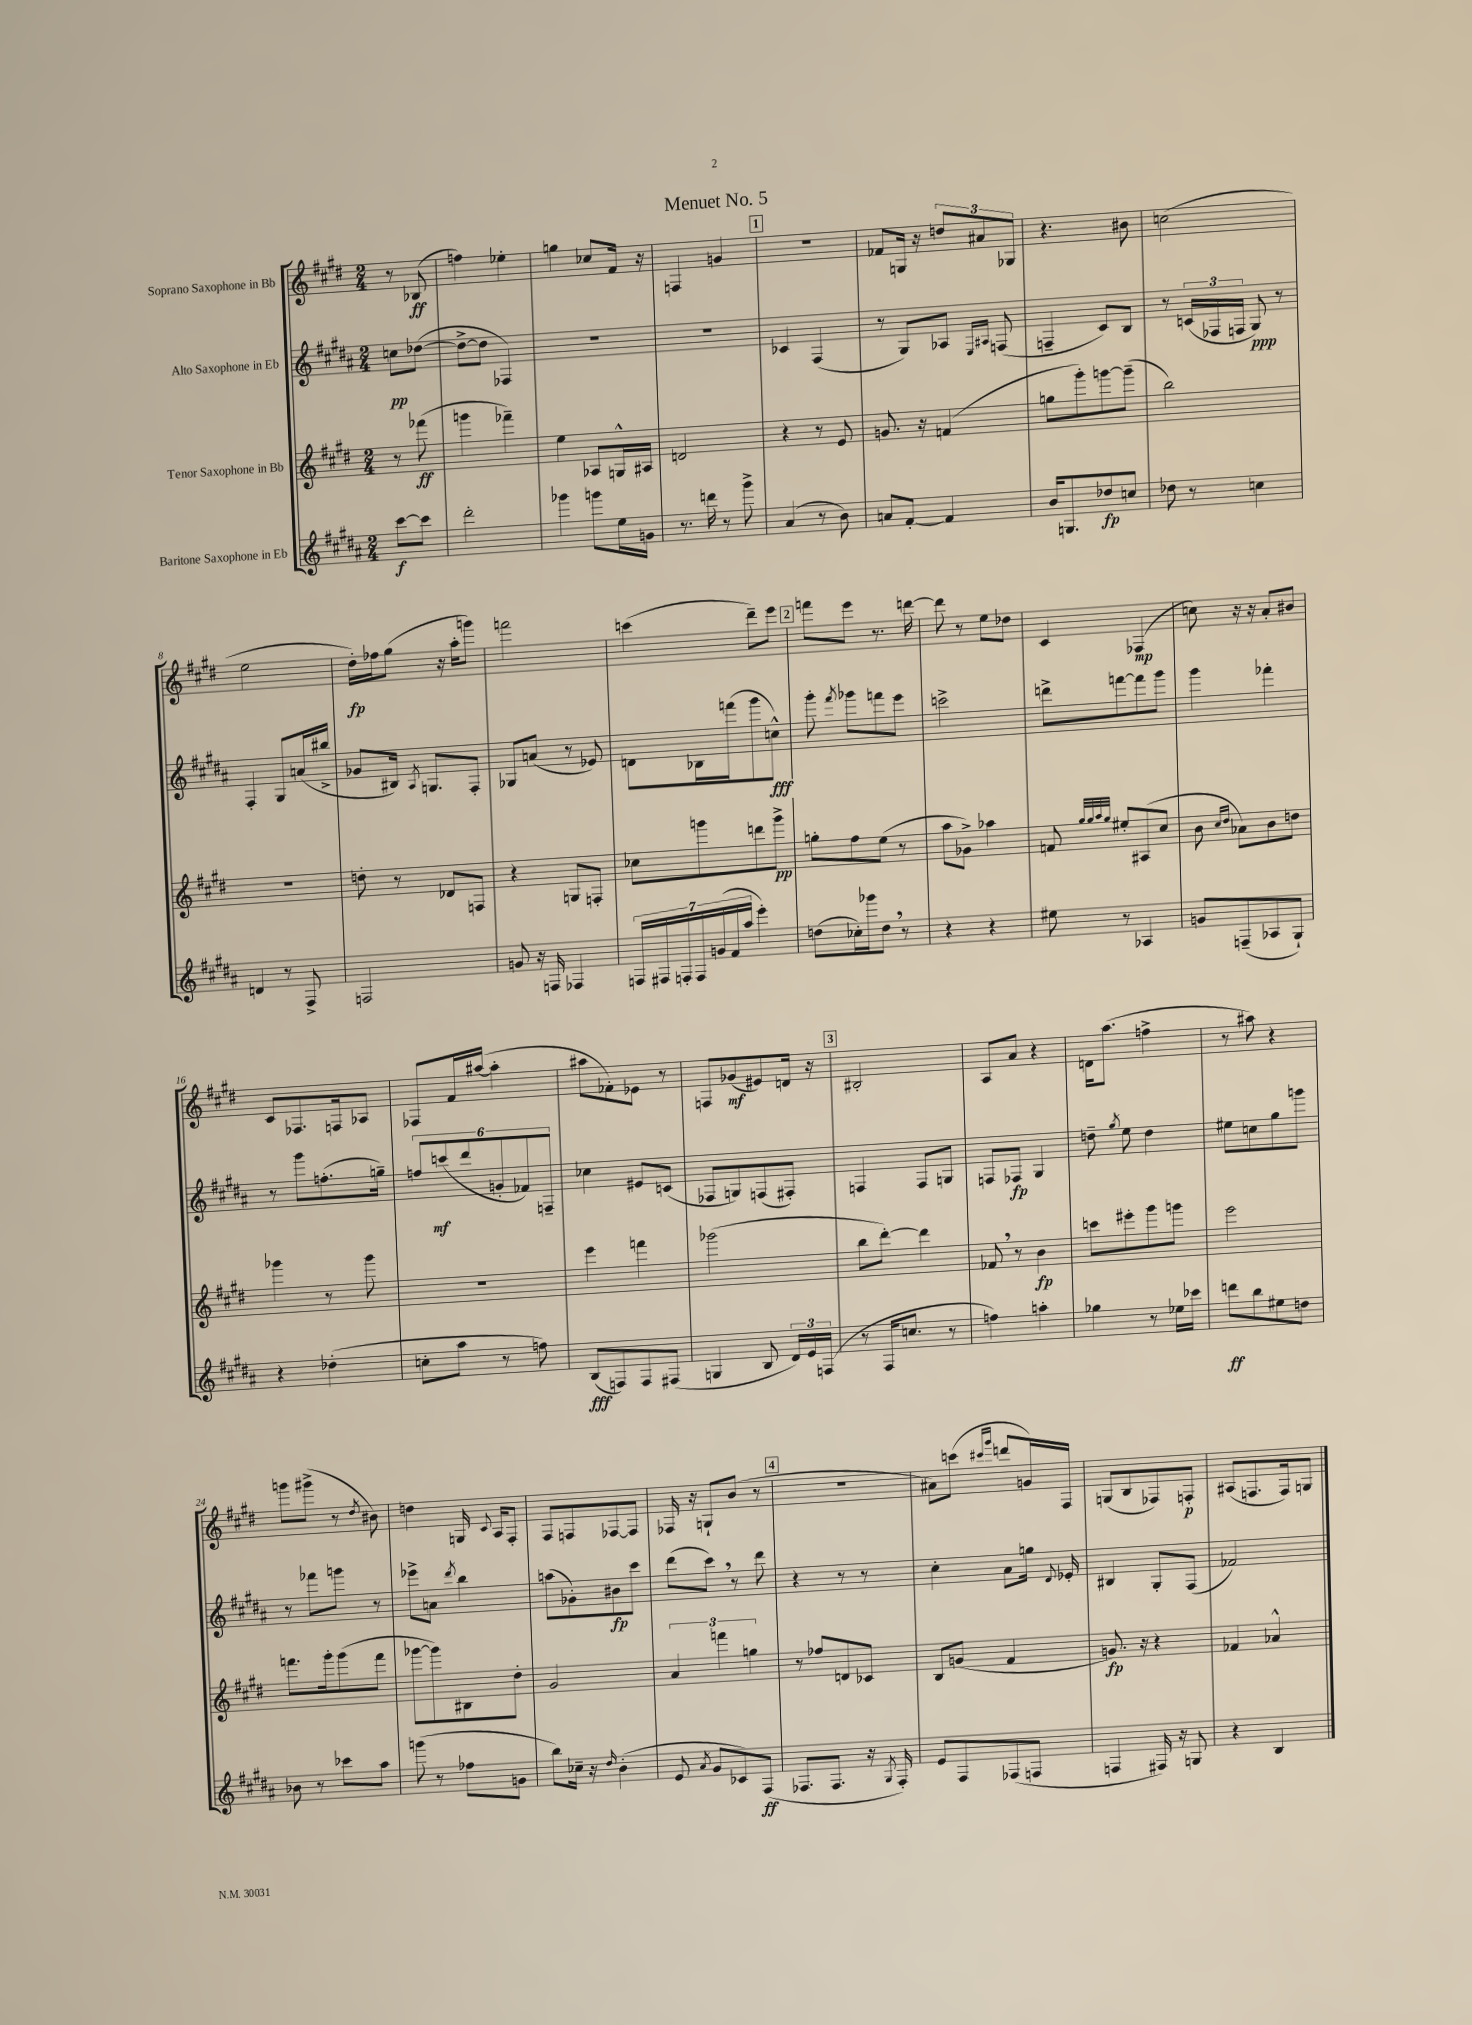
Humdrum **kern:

**kern	**kern	**kern	**kern
*staff4	*staff3	*staff2	*staff1
*clefG2	*clefG2	*clefG2	*clefG2
*k[f#c#g#d#a#]	*k[f#c#g#d#]	*k[f#c#g#d#a#]	*k[f#c#g#d#]
*M2/4	*M2/4	*M2/4	*M2/4
[8ccc#	8r	8cc	8r
8ccc#]	(8fff-	([8dd-	(8B-
=	=	=	=
2ddd#'	4ggg	8dd-^_	4ff)
.	.	8dd-]	.
.	4fff-~)	4F-)	4ee-'
=	=	=	=
4ggg-	4ee	2r	4gg
8ggg	8A-	.	8cc-
16ee	16G^^	.	16f#
16g	16A#	.	16r
=	=	=	=
8.r	2d	2r	4F
16ddd	.	.	.
8r	.	.	4g
8ggg#^	.	.	.
=	=	=	=
(4a#	4r	4c-	2r
8r	8r	(4F#	.
8b)	8e	.	.
=	=	=	=
8a	8.g	8r	8f-
[8f#'	.	8G#)	16G
.	16r	.	16r
4f#]	(4f	8A-	12dd
.	.	.	12a#
.	.	16qqE	.
.	.	16qqA#	.
.	.	(8F	.
.	.	.	12G-
=	=	=	=
16b	8gg	4F~	4.r
8.G	.	.	.
.	8ggg#')	.	.
8dd-	[8ggg	8c#)	.
8cc	(8ggg~]	8B	8b#
=	=	=	=
8dd-	2bb)	8r	(2cc
8r	.	(24c	.
.	.	24F-	.
.	.	24F	.
4cc	.	8G#)	.
.	.	8r	.
=	=	=	=
4d	2r	4F#'	2ee
8r	.	8G#	.
8F#^	.	(16a	.
.	.	16bb#^	.
=	=	=	=
2F	8dd'	8g-	16dd#')
.	.	.	16ff-
.	8r	16B#)	(8gg#
.	.	8qA#	.
.	.	8.G	.
.	8d-	.	16r
.	.	.	16aa'
.	8F	8F#'	8ggg)
=	=	=	=
8g	4r	8G-	2fff
16r	.	(8a	.
16F	.	.	.
4F-	8G	8r	.
.	8F'	8e-)	.
=	=	=	=
28F	8cc-	8d	(4ccc
28F#	.	.	.
28F'	.	.	.
28F	.	.	.
.	8ggg	16B-	.
(28g	.	.	.
28f#	.	.	.
.	.	(16fff	.
28aa#	.	.	.
4eee')	8ddd	8ggg#	8ddd#~)
.	8ggg^	8cc^^)	8eee
=	=	=	=
(8dd	8gg'	8ggg#'	8fff
.	.	8qfff#	.
16cc-')	8ff#	8ggg-	8eee
16ggg-	.	.	.
8dd	(8ee	8fff	8.r
8r	8r	8eee	.
.	.	.	[16ddd
=	=	=	=
4r	8aa	2ccc^	8ddd]
.	8g-^)	.	8r
4r	4aa-	.	8ee
.	.	.	8dd-
=	=	=	=
8ee#	8f	8ddd^	4c#
.	32qqgg#	.	.
.	32qqgg#	.	.
.	32qqaa	.	.
.	32qqgg#	.	.
8r	8ee#'	[8fff	.
4A-	(8A#	8fff]	(4F-
.	8cc#	8ggg#	.
=	=	=	=
8g	8b	4ggg#	8cc)
.	16qqcc#	.	.
.	16qqdd#	.	.
(8F~	8a-)	.	16r
.	.	.	16r
8A-	8b	4fff-'	8a'
8G#`)	8dd	.	8b#
=	=	=	=
4r	4ggg-	8r	8c#
.	.	8ggg#	8.F-
(4dd-'	8r	(8.ff'	.
.	.	.	16F
.	8ggg-	.	8A-
.	.	16gg~)	.
=	=	=	=
8cc'	2r	12ff	8F-
.	.	(12ccc	.
8aa#	.	.	16f#
.	.	12ddd#	.
.	.	.	([16aa#
8r	.	12g'	4aa#']
.	.	12f-)	.
8ff)	.	.	.
.	.	12F~	.
=	=	=	=
(8B	4eee	4cc-	8aa#
8F)	.	.	8f-')
8F	4fff	8e#	8e-
(8F#	.	(8c	8r
=	=	=	=
4G	(2ggg-	8F-	8F
.	.	8G)	(8g-
8B	.	(8F	8e#)
24d#)	.	8F#')	16d
24e	.	.	.
.	.	.	16r
(24F	.	.	.
=	=	=	=
8r	8bb	4F	2B#'
16F#	[8ddd#')	.	.
8.cc	.	.	.
.	4ddd#]	8F	.
8r	.	8G	.
=	=	=	=
4ff)	8f-	8F	8A
.	8r	8F-	8a
4aa'	4b	4G#	4r
=	=	=	=
4gg-	8ccc	8dd~	16d
.	.	.	(8.aa
.	.	8qgg#	.
.	8eee#'	8ee	.
8r	8ggg#	4dd	4ff^
16ee-	8ggg	.	.
16ccc-	.	.	.
=	=	=	=
8ddd	2eee	8ee#	8r
8bb	.	8cc	8aa#)
8ee#	.	8gg#	4r
8dd	.	8ggg	.
=	=	=	=
8b-	8.fff	8r	8ggg
8r	.	8fff-	(8ggg#^
.	16ggg#'	.	.
8ccc-	(8ggg#	8ggg	8r
.	.	.	8qdd#
8aa#	8fff	8r	8b#)
=	=	=	=
(8ggg	[8ggg-	8eee-^	4dd
8r	8ggg-])	8a	.
.	.	8qddd#	.
8ff-	8B#	4bb	16G
.	.	.	8qqc#
.	.	.	16A
8g	8dd#'	.	8F#'
=	=	=	=
8bb)	2g#	(8aa	8F#
16cc-~	.	8g-')	8F
16r	.	.	.
16qqdd#	.	.	.
(4b'	.	8b#	[8F-
.	.	8ccc#	8F-]
=	=	=	=
8e	6a	(8ddd#	16F-
.	.	.	16r
8qa#	.	.	.
8g#	.	8ccc#)	8G`
.	6fff	.	.
8c-)	.	8r	(8b
.	6gg	.	.
(8F#	.	8ddd#	8r
=	=	=	=
8.F-	8r	4r	2r
.	8ff-	.	.
8.F-	.	.	.
.	8d	8r	.
16r	8c-	8r	.
8qG#	.	.	.
16F-')	.	.	.
=	=	=	=
8e	8B	4cc#'	8a#)
8F#	(8g	.	(8ccc
.	.	.	16qqccc#
.	.	.	16qqggg#
(8F-	4f#	8a#	8ddd
8F	.	16gg	16g)
.	.	8qqd#	.
.	.	16e-'	16F#
=	=	=	=
4F	8.g)	4B#	(8G
.	.	.	8B
.	16r	.	.
16F#)	4r	8G#'	8F-)
16r	.	.	.
8G	.	(8F#	8F'
=	=	=	=
4r	4f-	2f-)	(8A#
.	.	.	8.F
4B	4a-^^	.	.
.	.	.	16F)
.	.	.	8G
==	==	==	==
*-	*-	*-	*-
